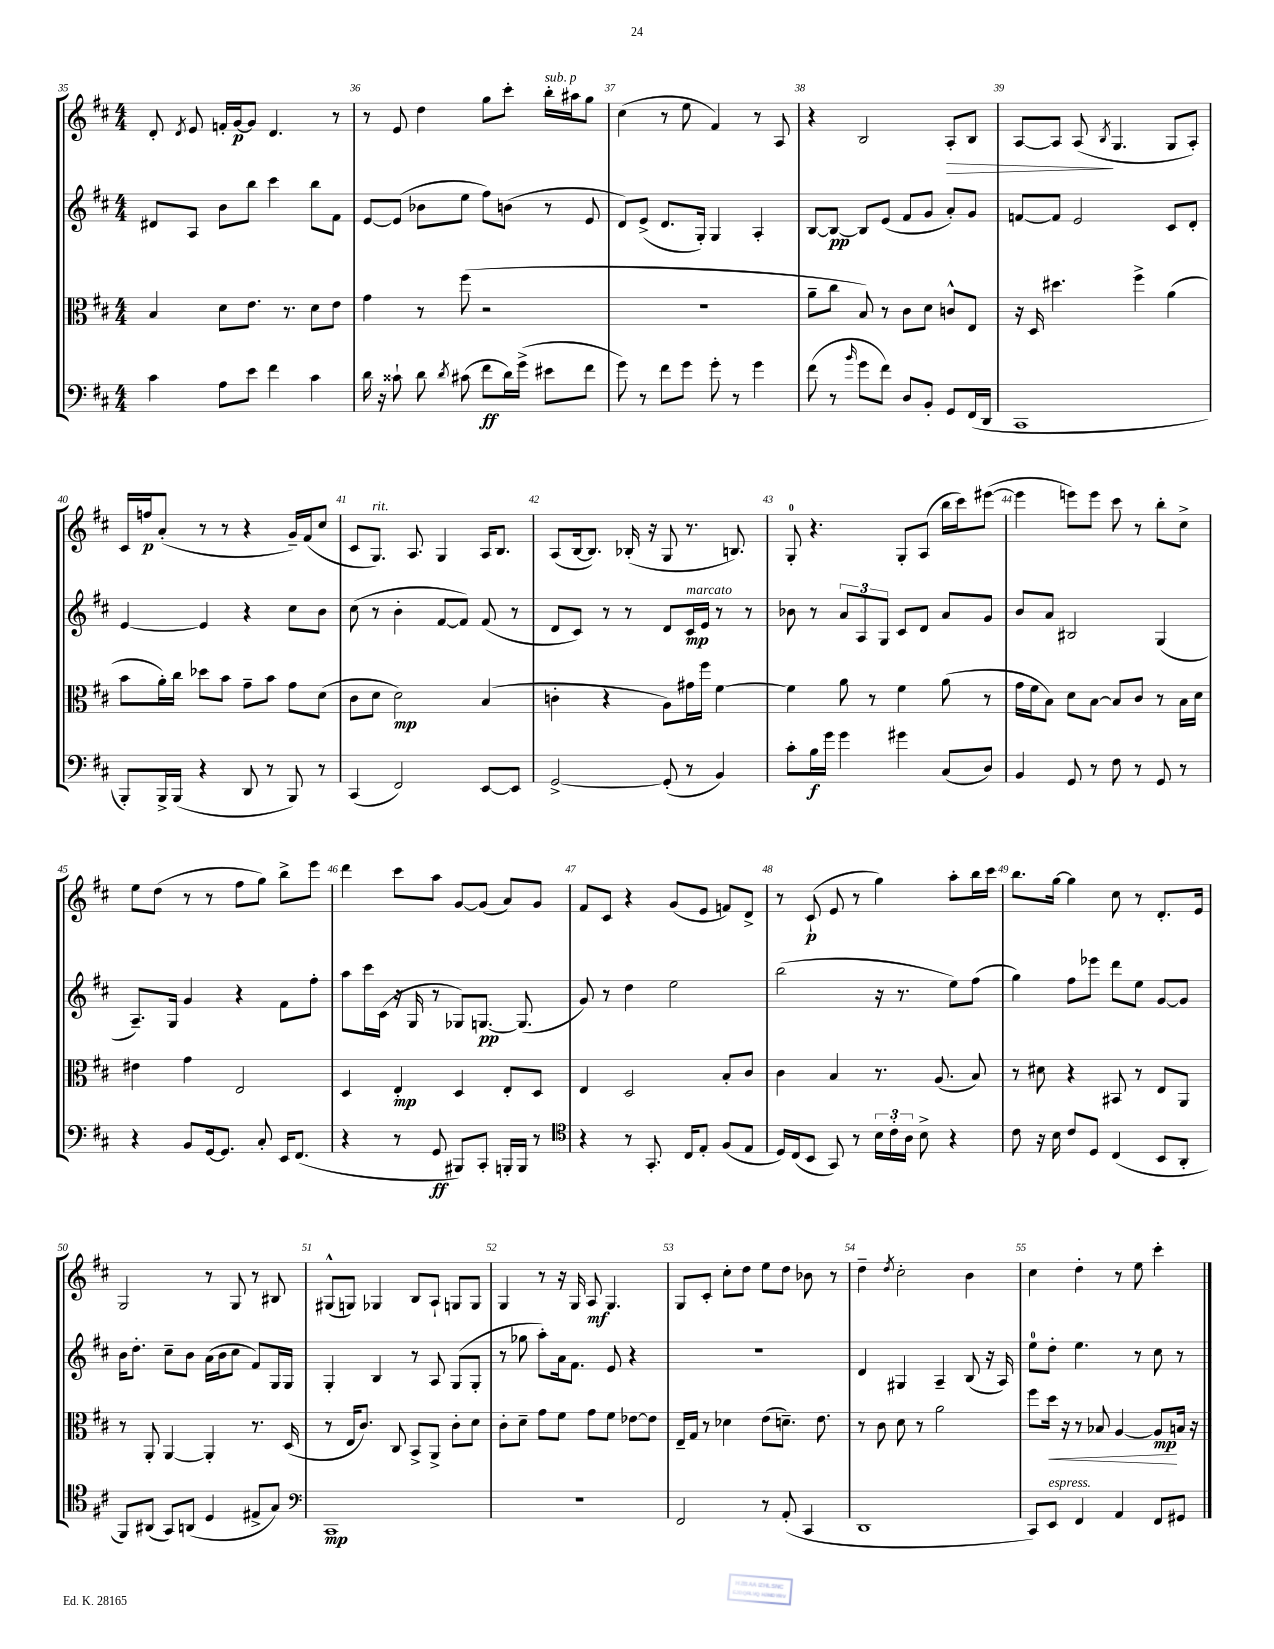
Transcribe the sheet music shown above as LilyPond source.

<<
\new StaffGroup <<
\new Staff = "s0" {
    \clef treble \key d \major \numericTimeSignature \time 4/4
    \autoBeamOff d'8-. \acciaccatura { d'8 } e'8 f'16[-. g'16~\p g'8] d'4. r8 |
    r8 e'8 d''4 g''8[ cis'''8]-. b''16[-.^\markup { \italic "sub. p" } ais''16 g''8] |
    cis''4( r8 e''8 fis'4) r8 a8 |
    r4 b2 a8[-.\> b8] |
    a8[~ a8] a8\!( \acciaccatura { b8 } g4. g8[ a8]-.) |
    cis'16[ f''16\p a'8]-.( r8 r8 r4 g'16[--) fis'16( cis''8] |
    cis'8[ g8.]^\markup { \italic "rit." }) a8. g4 a16[ b8.] |
    a8[( b16~ b8.]) bes16-.( r16 g8 r8. b8.) |
    g8-0-. r4. g8[-. a8]( b''16[ cis'''16) eis'''8]~( |
    eis'''4 e'''8[) e'''8] cis'''8 r8 b''8[-. cis''8]-> |
    e''8[ d''8]( r8 r8 fis''8[ g''8]) b''8[-> e'''8] |
    d'''4 cis'''8[ a''8] g'8[~ g'8]( a'8[) g'8] |
    fis'8[ cis'8] r4 g'8[( e'8] f'8[) d'8]-> |
    r8 cis'8-!\p( e'8 r8 g''4) a''8[-. b''16 cis'''16] |
    b''8.[ g''16]~ g''4 cis''8 r8 d'8.[-. e'16] |
    g2 r8 g8 r8 bis8 |
    gis8[-^( g8]) ges4 b8[ a8]-! g8[ g8] |
    g4 r8 r16 g16 a8\mf g4. |
    g8[ cis'8]-. cis''8[-. d''8] e''8[ d''8] bes'8 r8 |
    d''4-- \acciaccatura { d''8 } cis''2-. b'4 |
    cis''4 d''4-. r8 e''8 cis'''4-. \bar "|." |
}
\new Staff = "s1" {
    \clef treble \key d \major \numericTimeSignature \time 4/4
    \autoBeamOff dis'8[ a8] b'8[ b''8] cis'''4 b''8[ fis'8] |
    e'8[~ e'8]( bes'8[ e''8] fis''8[) b'8]( r8 e'8 |
    d'8[) e'8]->( d'8.[ g16]-.) g4 a4-. |
    b8[~ b8]~\pp b8[ e'8]( fis'8[ g'8] a'8[-.) g'8] |
    f'8[~ f'8] e'2 cis'8[ d'8]-. |
    e'4~ e'4 r4 cis''8[ b'8] |
    cis''8( r8 b'4-. fis'8[~ fis'8]) fis'8( r8 |
    d'8[ cis'8]) r8 r8 d'8[ cis'16\mp^\markup { \italic "marcato" } e'16] r8 r8 |
    bes'8 r8 \tuplet 3/2 { a'8[ a8 g8] } cis'8[ d'8] a'8[ g'8] |
    b'8[ a'8] bis2 g4( |
    a8.[--) g16] g'4 r4 fis'8[ fis''8]-. |
    a''8[ cis'''16 cis'16]( r16 g16 r8 ges8[) g8.]~\pp g8.( |
    g'8) r8 d''4 e''2 |
    b''2( r16 r8. e''8[) fis''8]( |
    g''4) fis''8[ ees'''8] d'''8[ e''8] g'8[~ g'8] |
    b'16[ d''8.]-. cis''8[-- b'8] a'16[( b'16 cis''8] fis'8[) g16 g16] |
    g4-. b4 r8 a8 g8[( g8]-. |
    r8 ges''8 a''8[-.) a'16 fis'8.] e'8 r4 |
    R1 |
    d'4 gis4 a4-- b8( r16 a16) |
    e''8[-0 d''8]-. e''4. r8 cis''8 r8 \bar "|." |
}
\new Staff = "s2" {
    \clef alto \key d \major \numericTimeSignature \time 4/4
    \autoBeamOff b4 d'8[ e'8.] r8. d'8[ e'8] |
    g'4 r8 fis''8( r2 |
    R1 |
    a'8[-- cis''8] b8) r8 cis'8[ d'8] c'8[-^ e8] |
    r16 d16 dis''4. fis''4-> a'4( |
    b'8[ a'16-.) cis''16] des''8[ b'8] g'8[-- b'8] g'8[ d'8]( |
    cis'8[ d'8] d'2\mp) b4( |
    c'4-. r4 a8[) gis'16 fis''16] fis'4~ |
    fis'4 a'8 r8 fis'4 a'8( r8 |
    g'16[ fis'16 b8]) d'8[ b8]~ b8[ cis'8] r8 b16[ d'16] |
    eis'4 g'4 e2 |
    d4 e4-.\mp d4 e8[-. d8] |
    e4 d2 b8[-. cis'8] |
    cis'4 b4 r8. a8.( b8) |
    r8 dis'8 r4 bis,8 r8 e8[ a,8] |
    r8 a,8-. a,4~ a,4-. r8. d16( |
    r8 e16[ cis'8.]) cis8 b,8[-> a,8]-> cis'8[-. d'8] |
    cis'8[-. d'8]-- g'8[ fis'8] g'8[ fis'8] ees'8[~ ees'8] |
    e16[-- g16] r8 des'4 e'8[( d'8.]--) e'8. |
    r8 cis'8 d'8 r8 a'2 |
    fis''8[ d''16]\< r16 r8 bes8 a4~ a8[\mp\! b16] r16 \bar "|." |
}
\new Staff = "s3" {
    \clef bass \key d \major \numericTimeSignature \time 4/4
    \autoBeamOff cis'4 a8[ e'8] fis'4 cis'4 |
    d'16 r16 cisis'8-! d'8 \acciaccatura { d'8 } cis'8( fis'8[\ff d'16) g'16]->( eis'8[ fis'8] |
    g'8) r8 fis'8[ g'8] g'8-. r8 g'4 |
    fis'8( r8 \grace { b'16 } g'8[ fis'8]) d8[ b,8]-. g,8[ fis,16( d,16] |
    cis,1 |
    b,,8[-.) b,,16-> b,,16]( r4 d,8 r8 b,,8) r8 |
    cis,4( fis,2) e,8[~ e,8] |
    g,2~-> g,8-.( r8 b,4) |
    cis'8[-. b16\f g'16] g'4 gis'4 cis8[( d8]) |
    b,4 g,8 r8 fis8 r8 g,8 r8 |
    r4 b,8[ g,16~ g,8.] cis8-. e,16[ fis,8.]( |
    r4 r8 g,8\ff bis,,8[) cis,8]-. b,,16[-. b,,16] r8 |
    \clef tenor r4 r8 g,8.-. cis16[ e8]-. fis8[( e8] |
    d16[) cis16( b,8] g,8) r8 \tuplet 3/2 { b16[ cis'16-. a16] } b8-> r4 |
    cis'8 r16 b16 cis'8[ d8] cis4( b,8[ a,8]-. |
    fis,8[) ais,8]( g,8[) a,8]( d4 eis8[-> g8]) |
    \clef bass cis,1\mp |
    R1 |
    fis,2 r8 a,8-.( cis,4 |
    d,1 |
    cis,8[) e,8]^\markup { \italic "espress." } fis,4 a,4 fis,8[ gis,8] \bar "|." |
}
>>
>>
\layout { \context { \Score currentBarNumber = #35 \override BarNumber.break-visibility = ##(#f #t #t) barNumberVisibility = #all-bar-numbers-visible } }
